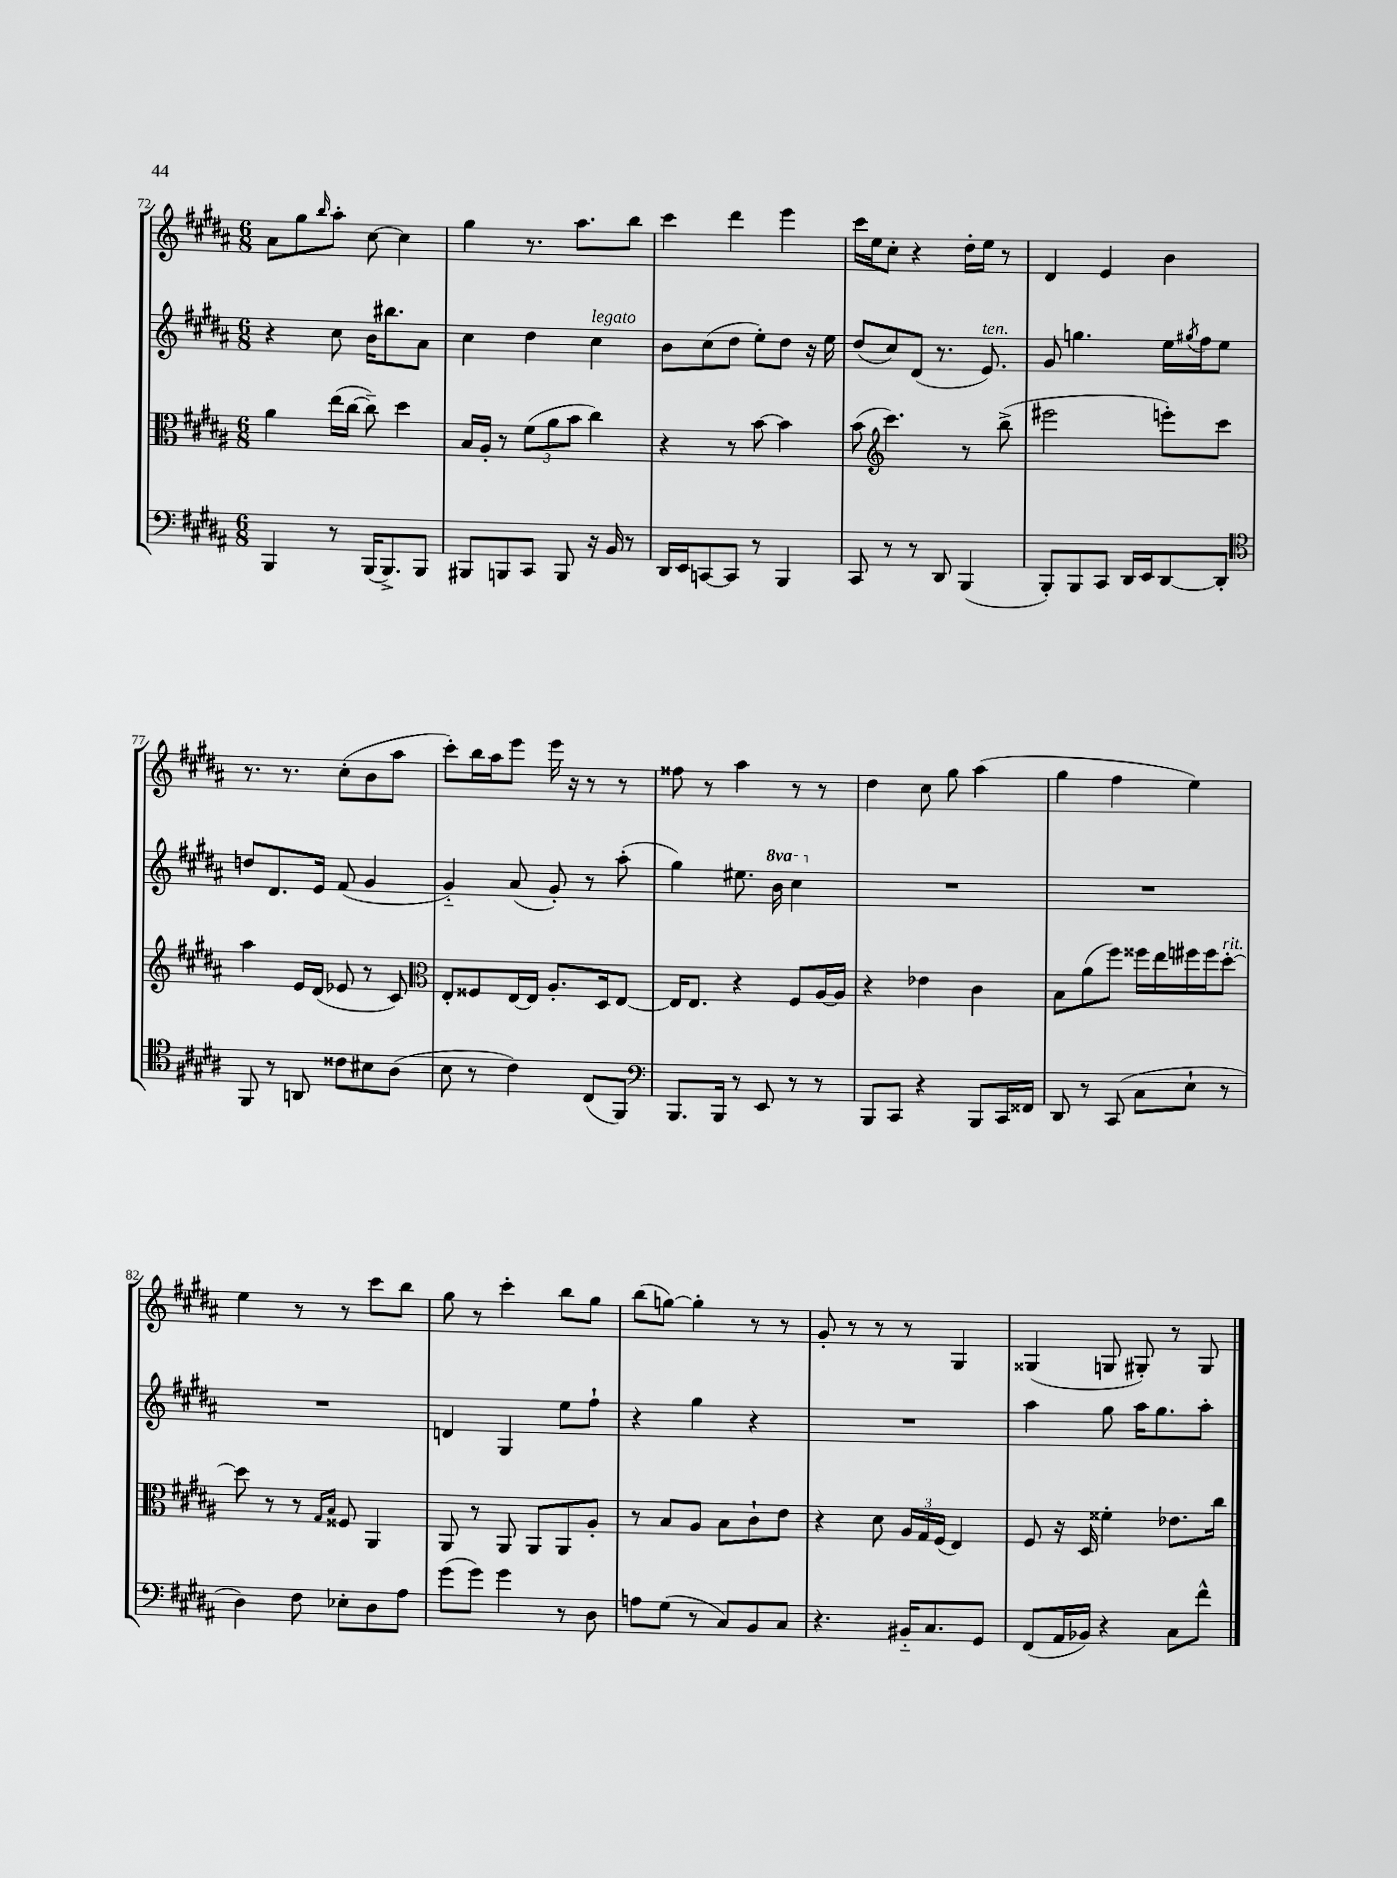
<<
\new StaffGroup <<
\new Staff = "s0" {
    \clef treble \key b \major \numericTimeSignature \time 6/8
    ais'8 gis''8 \grace { b''16 } ais''8-. cis''8~ cis''4 |
    gis''4 r8. ais''8. b''8 |
    cis'''4 dis'''4 e'''4 |
    cis'''16 e''16 cis''8-. r4 dis''16-. e''16 r8 |
    dis'4 e'4 b'4 |
    r8. r8. cis''8-.( b'8 ais''8 |
    cis'''8-.) b''16 ais''16 e'''8 e'''16 r16 r8 r8 |
    fisis''8 r8 ais''4 r8 r8 |
    dis''4 cis''8 gis''8 ais''4( |
    gis''4 fis''4 e''4) |
    e''4 r8 r8 cis'''8 b''8 |
    gis''8 r8 cis'''4-. b''8 gis''8 |
    b''8( g''8~) g''4-. r8 r8 |
    gis'8-. r8 r8 r8 gis4 |
    gisis4( g8 gis8-.) r8 gis8 \bar "|." |
}
\new Staff = "s1" {
    \clef treble \key b \major \numericTimeSignature \time 6/8 \set Staff.ottavationMarkups = #ottavation-simple-ordinals
    r4 cis''8 b'16 bis''8. ais'8 |
    cis''4 dis''4 cis''4^\markup { \italic "legato" } |
    b'8 cis''8( dis''8 e''8-.) dis''8 r16 e''16 |
    dis''8( cis''8) dis'8( r8. e'8.^\markup { \italic "ten." }) |
    gis'8 g''4. e''16 \acciaccatura { gis''8 } fis''16 e''8 |
    d''8 dis'8. e'16 fis'8( gis'4 |
    gis'4-_) ais'8( gis'8-.) r8 ais''8-.( |
    gis''4) eis''8. \ottava #1 b''16 cis'''4 \ottava #0 |
    R2. |
    R2. |
    R2. |
    d'4 gis4 e''8 fis''8-! |
    r4 gis''4 r4 |
    R2. |
    ais''4 gis''8 ais''16 gis''8. ais''8-. \bar "|." |
}
\new Staff = "s2" {
    \clef alto \key b \major \numericTimeSignature \time 6/8
    ais'4 e''16( cis''16~ cis''8--) dis''4 |
    b16 ais16-. r8 \tuplet 3/2 { fis'8( ais'8 b'8 } cis''4) |
    r4 r8 b'8~ b'4 |
    b'8( \clef treble cis'''4.) r8 b''8->( |
    eis'''2 e'''8-.) cis'''8 |
    ais''4 e'16 dis'16( ees'8 r8 cis'8) |
    \clef alto e8-. fisis8 e16~ e16 ais8.-. dis16 e8~ |
    e16 e8. r4 fis8 ais16~ ais16 |
    r4 ees'4 cis'4 |
    b8 ais'8( fis''8) fisis''16 e''16 fis''16 fis''16 dis''8~-.^\markup { \italic "rit." } |
    dis''8 r8 r8 \grace { gis16 b16 } fisis8 ais,4 |
    ais,8 r8 ais,8 ais,8 ais,8 ais8-. |
    r8 b8 ais8 b8 cis'8-! e'8 |
    r4 dis'8 \tuplet 3/2 { ais16 gis16 fis16( } e4) |
    fis8 r16 dis16 fisis'4-. ees'8. cis''16 \bar "|." |
}
\new Staff = "s3" {
    \clef bass \key b \major \numericTimeSignature \time 6/8
    b,,4 r8 b,,16( b,,8.->) b,,8 |
    bis,,8 b,,8 cis,8 b,,8 r16 b,16 r8 |
    dis,16 e,16 c,8~ c,8 r8 b,,4 |
    cis,8 r8 r8 dis,8 b,,4( |
    b,,8-.) b,,8 cis,8 dis,16 e,16 dis,8~ dis,8-. |
    \clef tenor fis,8 r8 a,8 cisis'8 bis8 ais8( |
    b8 r8 cis'4) cis8( fis,8) |
    \clef bass b,,8. b,,16 r8 e,8 r8 r8 |
    b,,8 cis,8 r4 b,,8 cis,16 fisis,16 |
    dis,8 r8 cis,8( cis8 e8-! r8 |
    dis4) fis8 ees8-. dis8 ais8 |
    gis'8( gis'8) gis'4 r8 dis8 |
    a8 gis8( r8 cis8) b,8 cis8 |
    r4. bis,16-_ cis8. gis,8 |
    fis,8( ais,16 bes,16) r4 cis8 fis'8-^ \bar "|." |
}
>>
>>
\layout { \context { \Score currentBarNumber = #72 } }
